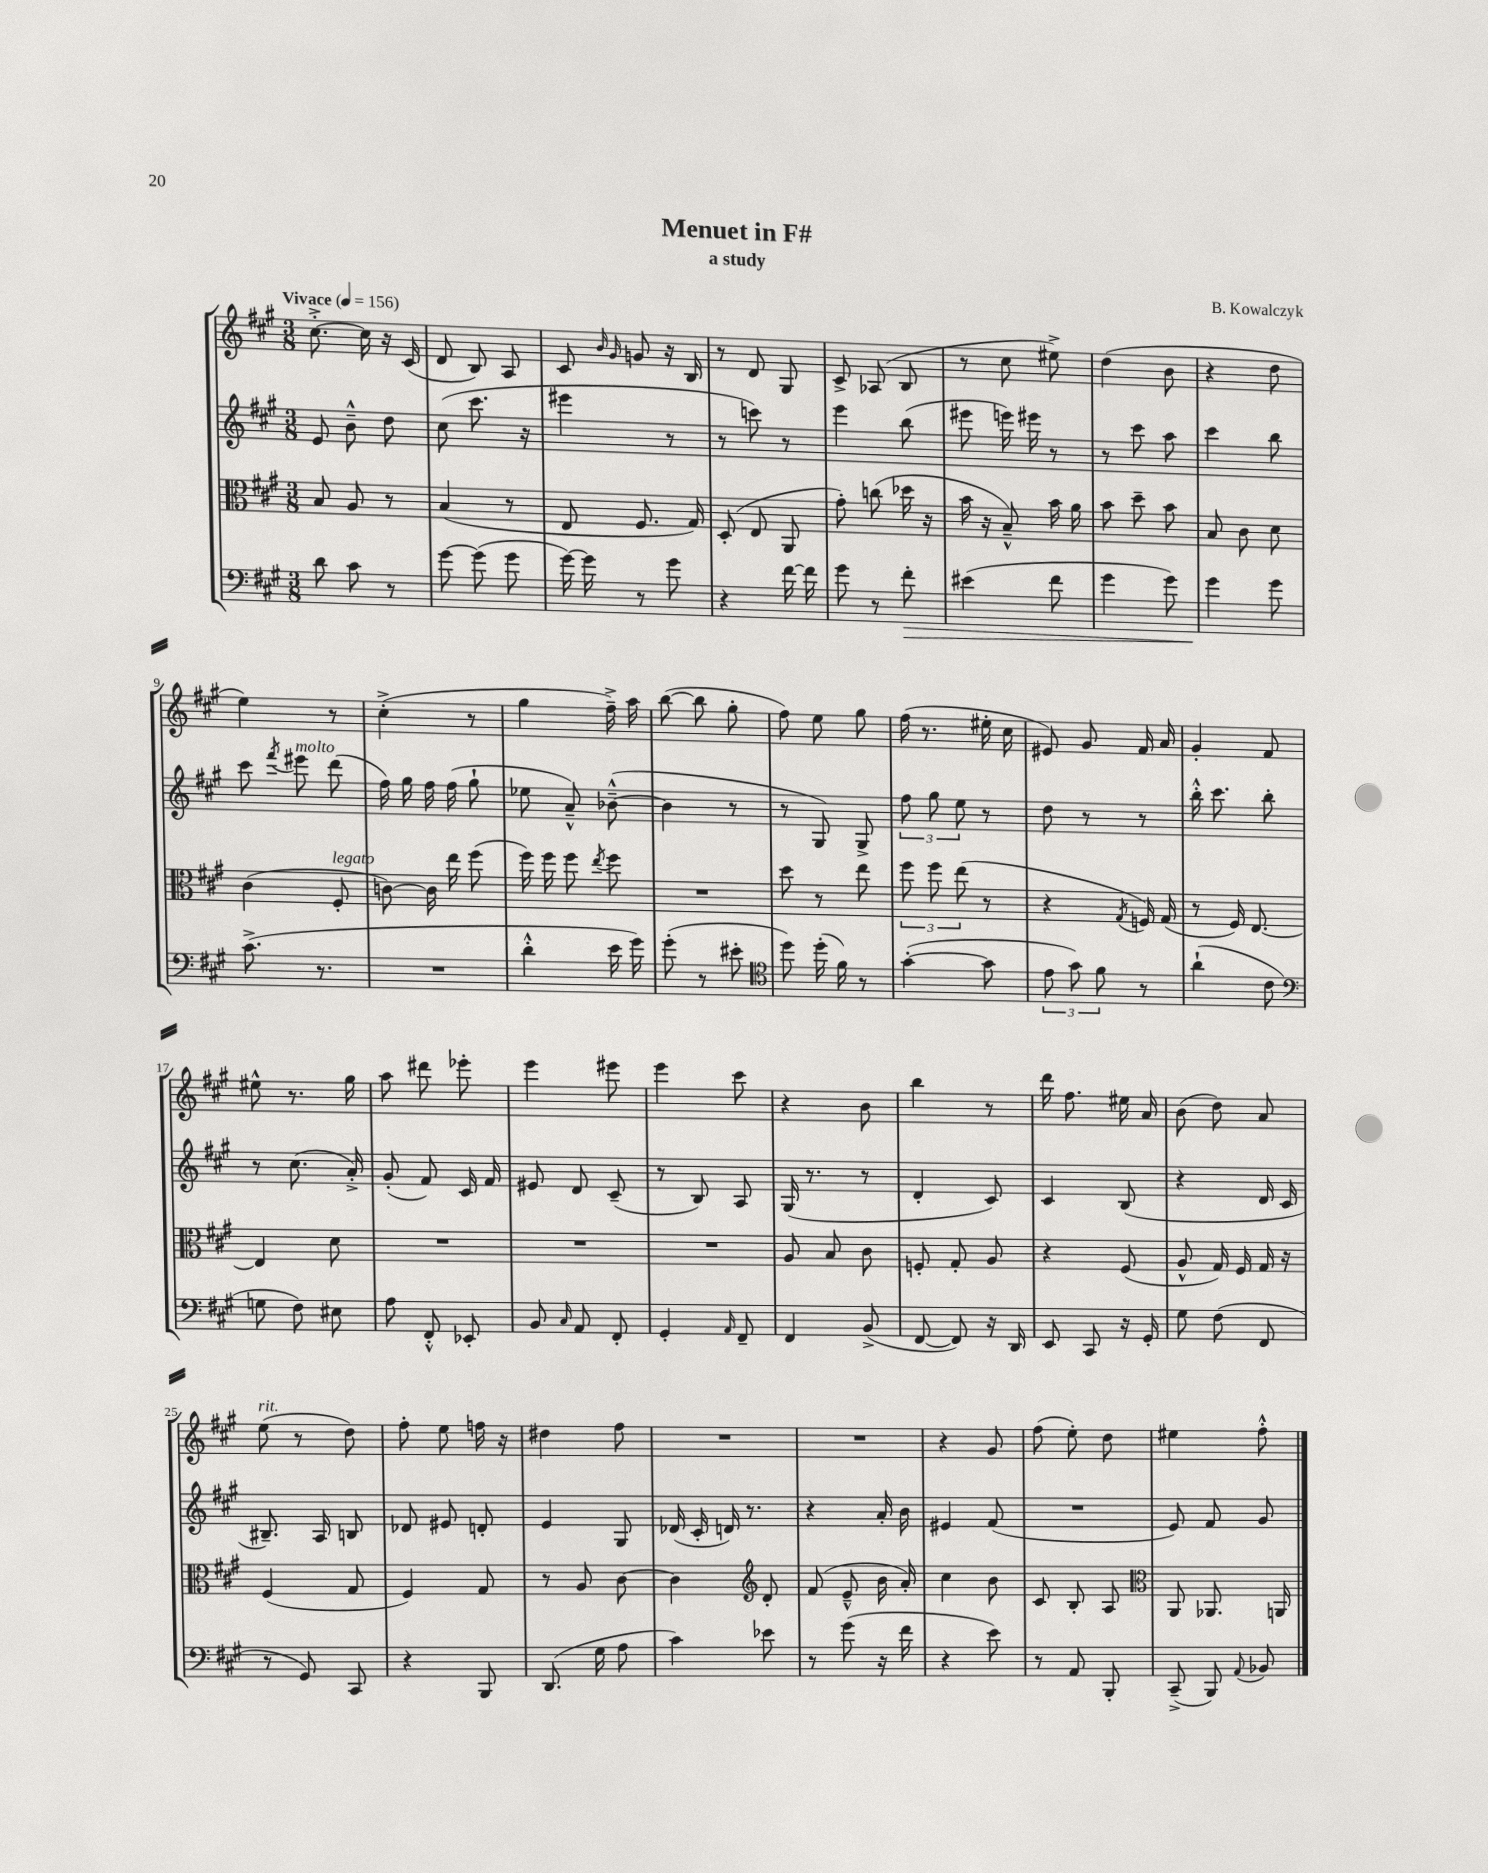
\header { title = "Menuet in F#" composer = "B. Kowalczyk" subtitle = "a study" }
<<
\new StaffGroup <<
\new Staff = "s0" {
    \clef treble \key a \major \numericTimeSignature \time 3/8 \tempo "Vivace" 4 = 156
    \autoBeamOff cis''8.~-.-> cis''16 r16 cis'16( |
    d'8 b8) a8 |
    cis'8 \grace { b'16 gis'16 } g'8 r16 b16 |
    r8 d'8 gis8 |
    cis'8-> aes8( b8 |
    r8 cis''8 eis''8->) |
    d''4( b'8 |
    r4 d''8 |
    e''4) r8 |
    cis''4-.->( r8 |
    gis''4 fis''16--->) a''16 |
    b''8~( b''8 gis''8-. |
    fis''8) e''8 gis''8 |
    fis''16( r8. eis''16-. cis''16 |
    eis'8) gis'8 fis'16 a'16 |
    gis'4-. fis'8 |
    eis''8-^ r8. gis''16 |
    a''8 dis'''8 ees'''8-. |
    e'''4 eis'''8 |
    e'''4 cis'''8 |
    r4 b'8 |
    b''4 r8 |
    d'''16 fis''8. eis''16 a'16 |
    b'8( d''8) a'8 |
    e''8^\markup { \italic "rit." }( r8 d''8) |
    fis''8-. e''8 f''16 r16 |
    dis''4 fis''8 |
    R4. |
    R4. |
    r4 gis'8 |
    fis''8( e''8-.) d''8 |
    eis''4 fis''8-.-^ \bar "|." |
}
\new Staff = "s1" {
    \clef treble \key a \major \numericTimeSignature \time 3/8
    \autoBeamOff e'8 b'8---^ d''8 |
    cis''8( cis'''8. r16 |
    eis'''4 r8 |
    r8 c'''8) r8 |
    e'''4 b''8( |
    eis'''8 e'''16) eis'''16 r8 |
    r8 cis'''8 a''8 |
    cis'''4 b''8 |
    cis'''8 \acciaccatura { fis'''8 } eis'''8^\markup { \italic "molto" } d'''8( |
    fis''16) gis''16 fis''16 fis''16( gis''8-! |
    ees''8 a'8---^) bes'8~---^( |
    bes'4 r8 |
    r8 gis8) gis8-> |
    \tuplet 3/2 { fis''8 gis''8 e''8 } r8 |
    d''8 r8 r8 |
    b''16-.-^ cis'''8. b''8-. |
    r8 cis''8.( a'16-.->) |
    gis'8-.( fis'8) cis'16 fis'16 |
    eis'8 d'8 cis'8--( |
    r8 b8) a8 |
    gis16( r8. r8 |
    d'4-. cis'8) |
    cis'4 b8( |
    r4 d'16 cis'16 |
    bis8.--) a16 b8 |
    des'8 eis'8 d'8-. |
    e'4 gis8 |
    des'16( cis'16-. d'16) r8. |
    r4 a'16-. b'16 |
    eis'4 fis'8( |
    R4. |
    e'8) fis'8 gis'8 \bar "|." |
}
\new Staff = "s2" {
    \clef alto \key a \major \numericTimeSignature \time 3/8
    \autoBeamOff b8 a8 r8 |
    b4( r8 |
    e8 fis8. gis16) |
    d8-.( e8 a,8 |
    gis'8-.) c''8( des''16 r16 |
    b'16 r16 b8---^) b'16 a'16 |
    b'8 d''8-- b'8 |
    b8 cis'8 d'8 |
    cis'4( fis8-.^\markup { \italic "legato" } |
    c'8~) c'16 e''16 fis''8( |
    fis''16) fis''16 fis''8 \acciaccatura { e''8 } fis''8 |
    R4. |
    d''8 r8 e''8 |
    \tuplet 3/2 { fis''8 fis''8 e''8( } r8 |
    r4 \acciaccatura { gis8 } f16) gis16( |
    r8 fis16) e8.~ |
    e4 d'8 |
    R4. |
    R4. |
    R4. |
    a8 b8 cis'8 |
    f8-. gis8-. a8 |
    r4 fis8( |
    a8-^ gis16) fis16 gis16 r16 |
    fis4( gis8 |
    fis4) gis8 |
    r8 a8 cis'8~ |
    cis'4 \clef treble d'8-. |
    fis'8( e'8---^ b'16 a'16-.) |
    cis''4 b'8 |
    cis'8 b8-. a8 |
    \clef alto a,8 aes,8. a,16 \bar "|." |
}
\new Staff = "s3" {
    \clef bass \key a \major \numericTimeSignature \time 3/8
    \autoBeamOff d'8 cis'8 r8 |
    gis'8~ gis'8( gis'8 |
    gis'16~) gis'16 r8 gis'8 |
    r4 fis'16~ fis'16 |
    gis'8 r8 fis'8-.\> |
    eis'4( fis'8 |
    gis'4 gis'8) |
    gis'4\! gis'8 |
    cis'8.->( r8. |
    R4. |
    d'4-.-^ e'16 gis'16) |
    gis'8-.( r8 eis'8-. |
    \clef tenor d''8) d''16-.( fis'16) r8 |
    gis'4~-.( gis'8 |
    \tuplet 3/2 { e'8 gis'8) fis'8 } r8 |
    a'4-!( cis'8 |
    \clef bass g8 fis8) eis8 |
    a8 fis,8-.-^ ees,8-. |
    b,8 \grace { cis16 } a,8 fis,8-. |
    gis,4-. \grace { a,16 } fis,8-- |
    fis,4 b,8->( |
    fis,8~ fis,8) r16 d,16 |
    e,8 cis,8 r16 gis,16-. |
    gis8 fis8( fis,8 |
    r8 gis,8) cis,8 |
    r4 b,,8 |
    d,8.( gis16 a8 |
    cis'4) ees'8 |
    r8 gis'8( r16 fis'16 |
    r4 e'8) |
    r8 a,8 b,,8-. |
    cis,8--->( b,,8) \appoggiatura { a,8 } bes,8 \bar "|." |
}
>>
>>
